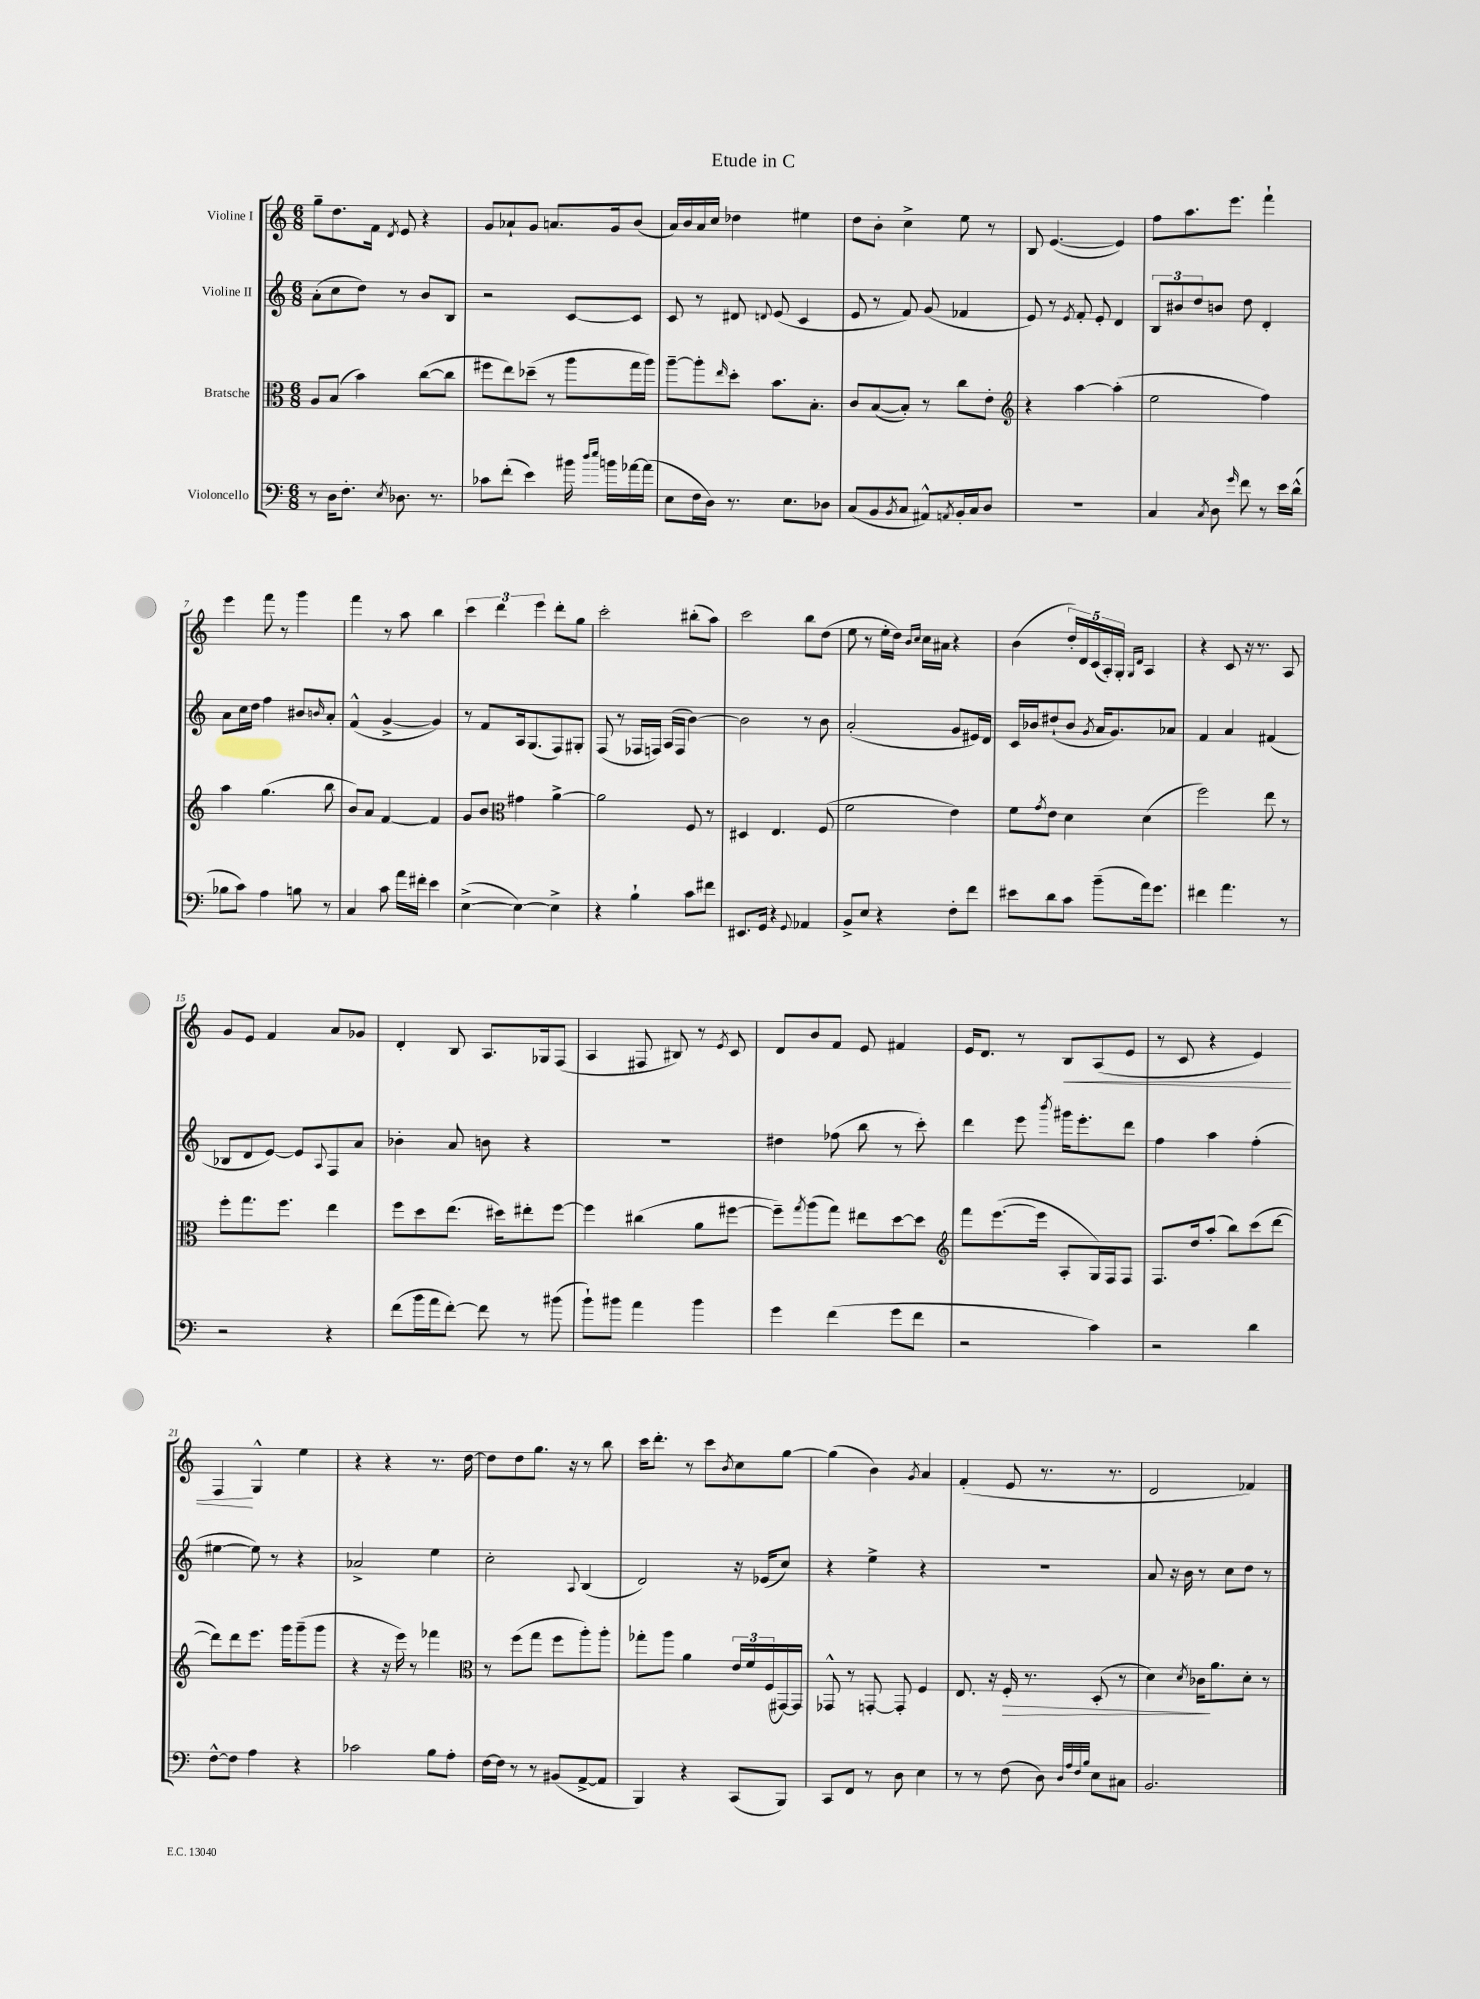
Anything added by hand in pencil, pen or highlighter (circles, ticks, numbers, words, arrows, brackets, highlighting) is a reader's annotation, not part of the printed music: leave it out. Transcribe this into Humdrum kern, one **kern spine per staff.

**kern	**kern	**dynam	**kern	**kern	**dynam
*part4	*part3	*part3	*part2	*part1	*part1
*staff4	*staff3	*staff3	*staff2	*staff1	*staff1
*I"Violoncello	*I"Bratsche	*	*I"Violine II	*I"Violine I	*
*clefF4	*clefC3	*	*clefG2	*clefG2	*
*k[]	*k[]	*	*k[]	*k[]	*
*M6/8	*M6/8	*	*M6/8	*M6/8	*
=1	=1	=1	=1	=1	=1
8r	8A/L	.	(8a'\L	8gg~\L	.
16D\KL	(8B/J	.	8cc\	8.dd\	.
8.F'\J	.	.	.	.	.
.	4b\)	.	8dd\J)	.	.
.	.	.	.	16f\Jk	.
8qE/	.	.	.	8qd/	.
8.D-X\	.	.	8r	8e/	.
.	([8cc\L	.	8b/L	4r	.
8.r	.	.	.	.	.
.	8cc\J]	.	8B/J	.	.
=2	=2	=2	=2	=2	=2
8c-X\L	8ff#X\L	.	2r	8g/L	.
(8f'\J	8ee\)	.	.	8a-X`/	.
4e\)	(8dd-X~\J	.	.	8g/J	.
.	8r	.	.	8.an/L	.
16b#X\	8aa\L	.	[8c/L	.	.
16qqdd/LL	.	.	.	.	.
16qqee/JJ	.	.	.	.	.
16bn\LL	.	.	.	16g/k	.
[16a-X\	16gg\L	.	8c/J]	(8b/J	.
(16a-\JJ]	16aa\JJ)	.	.	.	.
=3	=3	=3	=3	=3	=3
8E\L	[8aa~\L	.	8c/	16a/LL)	.
.	.	.	.	16b/	.
16F\L	8aa'\]	.	8r	16a/	.
16D\JJ)	.	.	.	16cc/JJ	.
.	16qqee/	.	.	.	.
8.r	8dd'\J	.	8d#X/	4dd-X\	.
.	.	.	8qqdn/	.	.
.	8.b\L	.	(8e/	.	.
8.E\L	.	.	.	.	.
.	.	.	4c/	4ee#X\	.
.	8.B'\J	.	.	.	.
8D-X\J	.	.	.	.	.
=4	=4	=4	=4	=4	=4
(8C/L	8c/L	.	8e/	8dd\L	.
8BB/	([8B/	.	8r	8b'\J	.
8qBB/	.	.	.	.	.
8C/J	8B'/J])	.	8f/)	4cc^\	.
8AA#X^^/L)	8r	.	(8g/	.	.
8qAAn/	.	.	.	.	.
16BB'/L	8cc\L	.	4f-X/	8ee\	.
16C/J	.	.	.	.	.
8D/J	8e'\J	.	.	8r	.
=5	=5	=5	=5	=5	=5
*	*clefG2	*	*	*	*
2.r	4r	.	8e/)	8B/	.
.	.	.	8r	([4.e/	.
.	.	.	8qe/	.	.
.	[4aa\	.	8f'/	.	.
.	.	.	8e'/	.	.
.	(4aa'\]	.	4d/	4e/])	.
=6	=6	=6	=6	=6	=6
4C/	2ee\	.	12B/L	8ff\L	.
.	.	.	12b#X/	.	.
.	.	.	.	8.aa\	.
.	.	.	12dd/	.	.
8qC/	.	.	.	.	.
8D\	.	.	8bn/J	.	.
.	.	.	.	8.eee\J	.
16qqg/	.	.	.	.	.
8f\	.	.	8dd\	.	.
8r	4ff\)	.	4d'/	4fff`\	.
16e\LL	.	.	.	.	.
(16d^^\JJ	.	.	.	.	.
!!LO:LB:g=z
=7	=7	=7	=7	=7	=7
8B-X\L	4aa\	.	8a\L	4eee\	.
8c\J)	.	.	16cc\L	.	.
.	.	.	16dd\JJ	.	.
4A\	(4.gg\	.	4ff\	8fff\	.
.	.	.	.	8r	.
8Bn\	.	.	8b#X/L	4ggg\	.
.	.	.	16qqbn/	.	.
8r	8bb\	.	8a'/J	.	.
=8	=8	=8	=8	=8	=8
4C/	8b/L)	.	(4f^^/	4fff\	.
.	8a/J	.	.	.	.
8c\	[4f/	.	[4g^/	8r	.
16a\LL	.	.	.	8aa\	.
16f#X'\JJ	.	.	.	.	.
4e\	4f/]	.	4g/])	4bb\	.
=9	=9	=9	=9	=9	=9
([4E^\	8g/L	.	8r	6ccc\	.
.	8b/J	.	8f/L	.	.
.	.	.	.	6ddd\	.
*	*clefC3	*	*	*	*
4E\_)	4g#X\	.	16A/k	.	.
.	.	.	(8.G/	.	.
.	.	.	.	6eee\	.
4E^\]	[4a^\	.	8F/)	8ddd'\L	.
.	.	.	8G#X'/J	8gg\J	.
=10	=10	=10	=10	=10	=10
4r	2a\]	.	(8F/	2ccc'\	.
.	.	.	8r	.	.
4B`\	.	.	16F-X/LL	.	.
.	.	.	16Fn/JJ)	.	.
.	.	.	(16A/LL	.	.
.	.	.	16F/JJ	.	.
8c\L	8F/	.	[4b\)	(8bb#X'\L	.
8f#X\J	8r	.	.	8aa\J)	.
=11	=11	=11	=11	=11	=11
8.EE#X/L	4D#X/	.	2b\]	2ccc\	.
16GG/Jk	.	.	.	.	.
4r	4.E/	.	.	.	.
8qqGG/	.	.	.	.	.
4AA-X/	.	.	8r	8bb\L	.
.	(8F/	.	8b\	(8dd\J	.
=12	=12	=12	=12	=12	=12
8BB^/L	2f\	.	(2a'/	8ee\	.
8E/J	.	.	.	8r	.
4r	.	.	.	16ee'\LL	.
.	.	.	.	16dd\JJ)	.
.	.	.	.	16qqb/LL	.
.	.	.	.	16qqcc/JJ	.
.	.	.	.	16cc\LL	.
.	.	.	.	16a#X\JJ	.
8F'\L	4e\)	.	8g/L	4r	.
8f\J	.	.	16e#X/L)	.	.
.	.	.	16d/JJ	.	.
=13	=13	=13	=13	=13	=13
8e#X\L	8f\L	.	16c/LL	(4b\	.
.	.	.	16b-X/J	.	.
.	8qg/	.	.	.	.
8d\	8e\J	.	(8dd#X`/	.	.
8c\J	4d\	.	8b-/J	20dd'/LL)	.
.	.	.	.	20d/	.
.	.	.	.	(20c/	.
.	.	.	8qg/	.	.
(8b~\L	.	.	16a/KL	.	.
.	.	.	.	20A'/)	.
.	.	.	8.g/)	.	.
.	.	.	.	20G'/JJ	.
.	.	.	.	16qqG/LL	.
.	.	.	.	16qqd/JJ	.
16a\k)	(4d\	.	.	4A/	.
8.g\J	.	.	.	.	.
.	.	.	8a-X/J	.	.
=14	=14	=14	=14	=14	=14
4f#X\	2ff\)	.	4f/	4r	.
4.a\	.	.	4a/	8c/	.
.	.	.	.	16r	.
.	.	.	.	8.r	.
.	8ee\	.	(4f#X/	.	.
8r	8r	.	.	8A/	.
!!LO:LB:g=z
=15	=15	=15	=15	=15	=15
2r	8ff'\L	.	8B-X/L	8g/L	.
.	8.gg\	.	8d/	8e/J	.
.	.	.	[8e/J)	4f/	.
.	8.ff\J	.	.	.	.
.	.	.	8e/L]	.	.
.	.	.	8qqA/	.	.
4r	4ee\	.	8F/	8a/L	.
.	.	.	8a/J	8g-X/J	.
=16	=16	=16	=16	=16	=16
(8f\L	8ff\L	.	4b-X'\	4d'/	.
16b\L	8dd\	.	.	.	.
16a\J	.	.	.	.	.
[8f'\J)	(8.ee\J	.	8a/	8B/	.
8f\]	.	.	8bn\	8.A/L	.
.	16dd#X\KL)	.	.	.	.
8r	8ee#X'\	.	4r	.	.
.	.	.	.	16G-X/k	.
(8b#X\	[8ff\J	.	.	(8F/J	.
=17	=17	=17	=17	=17	=17
8b`\L)	4ff\]	.	2.r	4A/	.
8b#X\J	.	.	.	.	.
4a\	(4cc#X\	.	.	8F#X/	.
.	.	.	.	8B#X/)	.
4b#\	8a\L	.	.	8r	.
.	.	.	.	8qe/	.
.	[8ff#X\J	.	.	8c/	.
=18	=18	=18	=18	=18	=18
4g\	8ff#~\L])	.	4dd#X\	8d/L	.
.	8qgg/	.	.	.	.
.	(8aa\	.	.	8b/	.
(4f\	8gg\J)	.	(8ff-X\	8f/J	.
.	8ee#X\L	.	8bb\	8e/	.
8g\L	[8dd\	.	8r	4f#X/	.
8f\J	8dd\J]	.	8ccc'\)	.	.
=19	=19	=19	=19	=19	=19
*	*clefG2	*	*	*	*
2r	8fff\L	.	4ddd\	16e/KL	.
.	.	.	.	8.d/J	.
.	([8.eee\	.	.	.	.
.	.	.	8eee\	8r	.
.	16eee\Jk]	.	.	.	.
.	.	.	8qbbb/	.	.
!	!	!	!	!	!LO:HP:b
.	8A'/L	.	16ggg#X\KL	8B/L	<
.	.	.	8.eee'\	.	.
4c\)	16G/L)	.	.	(8A/	.
.	16F/J	.	.	.	.
.	8F/J	.	8ddd\J	8e/J	.
=20	=20	=20	=20	=20	=20
2r	8.F/L	.	4ff\	8r	.
.	.	.	.	8c/	.
.	16dd/k	.	.	.	.
.	(8aa'/J	.	4aa\	4r	.
.	8bb\L)	.	.	.	.
4d\	(8ccc\	.	(4ff'\	4e/)	.
.	[8ddd\J	.	.	.	.
!!LO:LB:g=z
=21	=21	=21	=21	=21	=21
[8F^^\L	8ddd\L])	.	[4ee#X\	4F/	.
8F\J]	8ddd\	.	.	.	.
4A\	8.eee\J	.	8ee#\])	4G^^/	[
.	.	.	8r	.	.
.	16ggg\KL	.	.	.	.
4r	(8ggg~\	.	4r	4ee\	.
.	8ggg\J	.	.	.	.
=22	=22	=22	=22	=22	=22
2c-X\	4r	.	2a-X^/	4r	.
.	16r	.	.	4r	.
.	16eee\)	.	.	.	.
.	8r	.	.	.	.
8B\L	4fff-X\	.	4ee\	8.r	.
8A'\J	.	.	.	.	.
.	.	.	.	[16dd\	.
=23	=23	=23	=23	=23	=23
*	*clefC3	*	*	*	*
[16F\LL	8r	.	2cc'\	8dd\L]	.
16F\JJ]	.	.	.	.	.
8r	(8ff\L	.	.	8dd\	.
8r	8gg\J	.	.	8.gg\J	.
(8BB#X/L	8ff\L	.	.	.	.
.	.	.	.	16r	.
.	.	.	8qqA/	.	.
[8AA^/	8aa'\)	.	(4B/	8r	.
8AA/J]	8aa'\J	.	.	8bb\	.
=24	=24	=24	=24	=24	=24
4BBB/)	8gg-X'\L	.	2d/)	16ccc\KL	.
.	.	.	.	8.ddd'\J	.
.	8aa\J	.	.	.	.
4r	4a\	.	.	8r	.
.	.	.	.	8ccc\L	.
.	.	.	.	8qb/	.
(8CC/L	24e/LL	.	16r	8cc\	.
.	24f/	.	.	.	.
.	.	.	(16e-X/KL	.	.
.	(24F/	.	.	.	.
8BBB/J)	[16GG#X/)	.	8cc/J)	[8gg\J	.
.	16GG#/JJ]	.	.	.	.
=25	=25	=25	=25	=25	=25
8CC/L	8GG-X^^/	.	4r	(4gg\]	.
8FF/J	8r	.	.	.	.
8r	[8GGn'/	.	4ee^\	4b\)	.
8D\	8GG'/]	.	.	.	.
.	.	.	.	8qg/	.
4E\	4F/	.	4r	4a/	.
=26	=26	=26	=26	=26	=26
8r	8.E/	.	2.r	(4f'/	.
8r	.	.	.	.	.
.	16r	.	.	.	.
!	!	!LO:HP:b	!	!	!
(8F\	16F'/	>	.	8e/	.
.	8.r	.	.	.	.
8D\)	.	.	.	8.r	.
32qqD/LLL	.	.	.	.	.
32qqA/	.	.	.	.	.
32qqF/	.	.	.	.	.
32qqB/JJJ	.	.	.	.	.
8E\L	(8D'/	.	.	.	.
.	.	.	.	8.r	.
8C#X\J	8r	.	.	.	.
=27	=27	=27	=27	=27	=27
2.BB/	4d\)	.	8a/	2d/	.
.	.	.	16r	.	.
.	.	.	16b\	.	.
.	8qd/	.	.	.	.
.	16c-X\KL	.	8r	.	.
.	8.a\	]	.	.	.
.	.	.	8cc\L	.	.
.	8d'\J	.	8dd\J	4f-X/)	.
.	8r	.	8r	.	.
==	==	==	==	==	==
*-	*-	*-	*-	*-	*-
